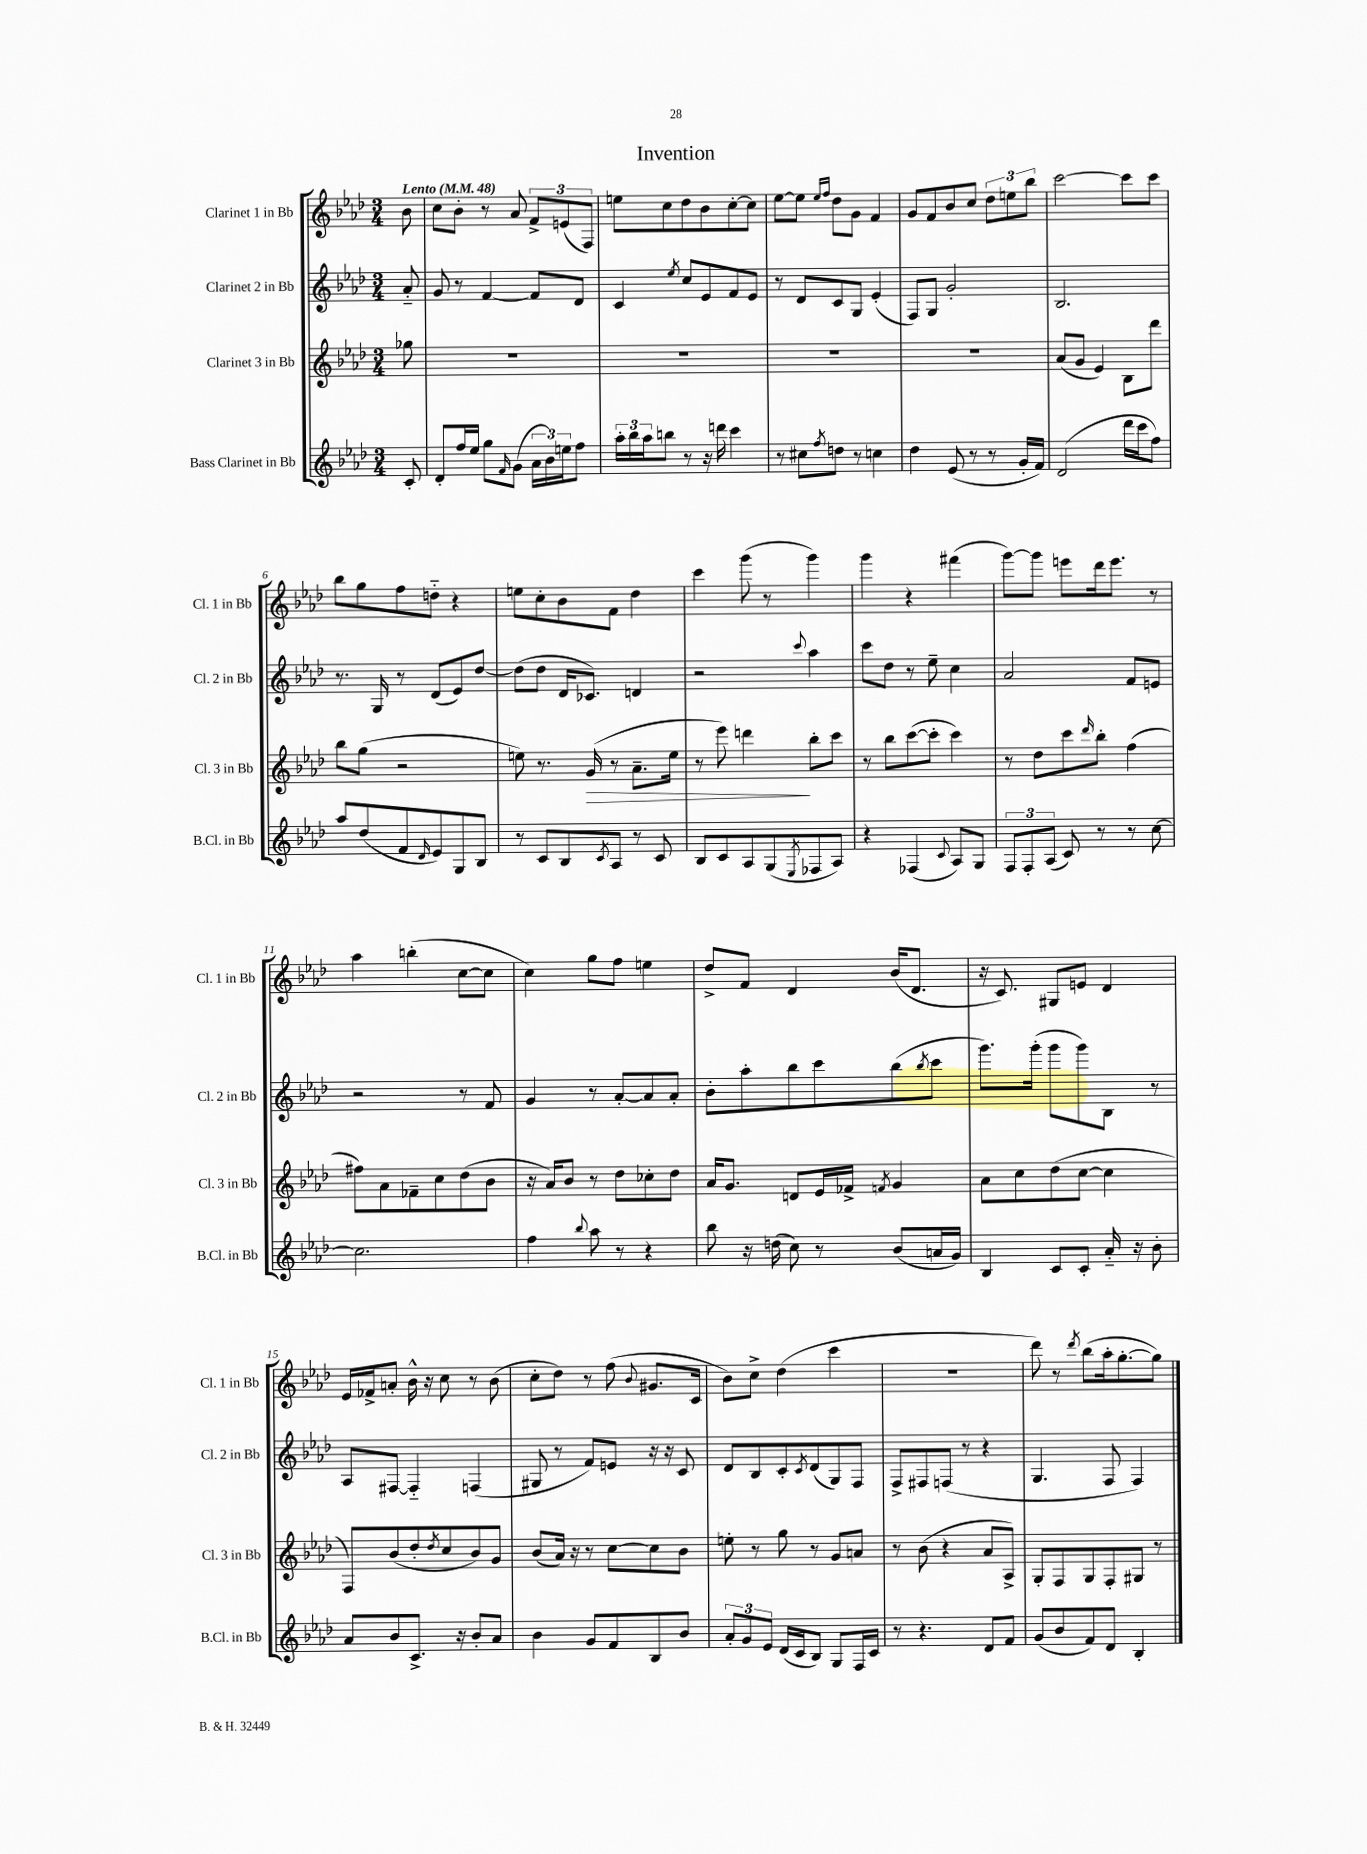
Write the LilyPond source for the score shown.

\header { title = "Invention" }
<<
\new StaffGroup <<
\new Staff = "s0" \with { instrumentName = "Clarinet 1 in Bb" shortInstrumentName = "Cl. 1 in Bb" } {
    \clef treble \key aes \major \numericTimeSignature \time 3/4 \partial 8 \tempo "Lento" 4 = 48
    bes'8 |
    c''8 bes'8-. r8 aes'8 \tuplet 3/2 { f'8-> e'8( f8) } |
    e''8 c''8 des''8 bes'8 c''8~-. c''8 |
    ees''8~ ees''8 \grace { ees''16 f''16 } des''8 g'8 f'4 |
    g'8 f'8 bes'8 c''8 \tuplet 3/2 { des''8 e''8 bes''8 } |
    c'''2~ c'''8 c'''8 |
    bes''8 g''8 f''8 d''8-_ r4 |
    e''8 c''8-. bes'8 f'8 des''4 |
    c'''4 g'''8( r8 g'''4) |
    g'''4 r4 fis'''4( |
    g'''8~) g'''8 e'''8 des'''16 e'''8. r8 |
    aes''4 b''4-.( c''8~ c''8 |
    c''4) g''8 f''8 e''4 |
    des''8-> f'8 des'4 bes'16( des'8. |
    r16 c'8.) gis8 e'8 des'4 |
    ees'16 fes'16-> a'8-. bes'16-^ r16 c''8 r8 bes'8( |
    c''8-. des''8) r8 f''8( \appoggiatura { bes'8 } gis'8. c'16 |
    bes'8) c''8-> des''4( c'''4 |
    R2. |
    des'''8) r8 \acciaccatura { des'''8 } bes''8( aes''16-. g''8.~-. g''8) \bar "|." |
}
\new Staff = "s1" \with { instrumentName = "Clarinet 2 in Bb" shortInstrumentName = "Cl. 2 in Bb" } {
    \clef treble \key aes \major \numericTimeSignature \time 3/4 \partial 8
    aes'8-_ |
    g'8 r8 f'4~ f'8 des'8 |
    c'4 \acciaccatura { ees''8 } c''8 ees'8 f'8 ees'8 |
    r8 des'8 c'8 g8 ees'4-.( |
    f8) g8 g'2-. |
    bes2. |
    r8. g16 r8 des'8( ees'8) des''8~ |
    des''8( des''8 des'16 ces'8.) d'4 |
    r2 \appoggiatura { c'''8 } aes''4 |
    c'''8 des''8 r8 ees''8-- c''4 |
    aes'2 f'8 e'8 |
    r2 r8 f'8 |
    g'4 r8 aes'8~-. aes'8 aes'8-. |
    bes'8-. aes''8-. bes''8 c'''8 bes''8( \acciaccatura { bes''8 } c'''8 |
    g'''8.) g'''16-.( g'''8 g'''8) bes8 r8 |
    aes8 fis8~ fis4-_ f4( |
    gis8 r8 f'8) e'8 r16 r16 c'8 |
    des'8 bes8 c'8-. \acciaccatura { c'8 } des'8( g8) f8 |
    f8-> fis8 f8( r8 r4 |
    g4. f8 f4) \bar "|." |
}
\new Staff = "s2" \with { instrumentName = "Clarinet 3 in Bb" shortInstrumentName = "Cl. 3 in Bb" } {
    \clef treble \key aes \major \numericTimeSignature \time 3/4 \partial 8
    ges''8 |
    R2. |
    R2. |
    R2. |
    R2. |
    aes'8( g'8 ees'4) bes8 des'''8 |
    bes''8 g''8( r2 |
    e''8) r8. g'16\>( r8 aes'8.-- e''16 |
    r8 ees'''8) d'''4\! bes''8-. c'''8 |
    r8 bes''8 c'''8~( c'''8-. c'''4) |
    r8 des''8 c'''8 \grace { des'''16 } bes''8-. f''4( |
    fis''8) aes'8 fes'8-- c''8 des''8( bes'8 |
    r16 aes'16) bes'8 r8 des''8 ces''8-. des''8 |
    aes'16 g'8. d'8 ees'16 fes'16-> \acciaccatura { f'8 } g'4 |
    aes'8 c''8 des''8( c''8~ c''4 |
    f8) bes'8( des''8-. \acciaccatura { des''8 } c''8 bes'8) g'8 |
    bes'8( aes'16) r16 r8 c''8~ c''8 bes'8 |
    e''8-. r8 g''8 r8 g'8 a'8 |
    r8 bes'8( r4 aes'8 aes8->) |
    g8-. f8 g8 f8-. gis8 r8 \bar "|." |
}
\new Staff = "s3" \with { instrumentName = "Bass Clarinet in Bb" shortInstrumentName = "B.Cl. in Bb" } {
    \clef treble \key aes \major \numericTimeSignature \time 3/4 \partial 8
    c'8-. |
    des'8-. f''16 ees''16 g''8 \grace { f'16 } g'8( \tuplet 3/2 { aes'16 bes'16) e''16 } f''8 |
    \tuplet 3/2 { aes''16-. bes''16 aes''16 } b''8 r8 r16 d'''16 c'''4 |
    r8 cis''8 \acciaccatura { f''8 } d''8 r8 c''4 |
    des''4 ees'8( r8 r8 g'16-. f'16) |
    des'2( des'''16 c'''16 f''8) |
    aes''8 des''8( f'8 \grace { des'16 } ees'8) g8 bes8 |
    r8 c'8 bes8 \acciaccatura { c'8 } aes8 r8 c'8 |
    bes8 c'8 aes8 g8( \acciaccatura { ees8 } fes8 aes8) |
    r4 fes4( \appoggiatura { c'8 } aes8) g8 |
    \tuplet 3/2 { f8 f8-. aes8( } c'8) r8 r8 c''8~ |
    c''2. |
    f''4 \appoggiatura { bes''8 } aes''8 r8 r4 |
    bes''8 r16 d''16( c''8) r8 bes'8( a'16 g'16) |
    bes4 c'8 c'8-. aes'16-_ r16 bes'8-. |
    aes'8 bes'8 c'8.-> r16 bes'8-. aes'8 |
    bes'4 g'8 f'8 bes8 bes'8 |
    \tuplet 3/2 { aes'8-. g'8 ees'8 } des'16( c'16 bes8) g8 f16 c'16 |
    r8 r4. des'8 f'8 |
    g'8( bes'8 f'8) des'8 bes4-. \bar "|." |
}
>>
>>
